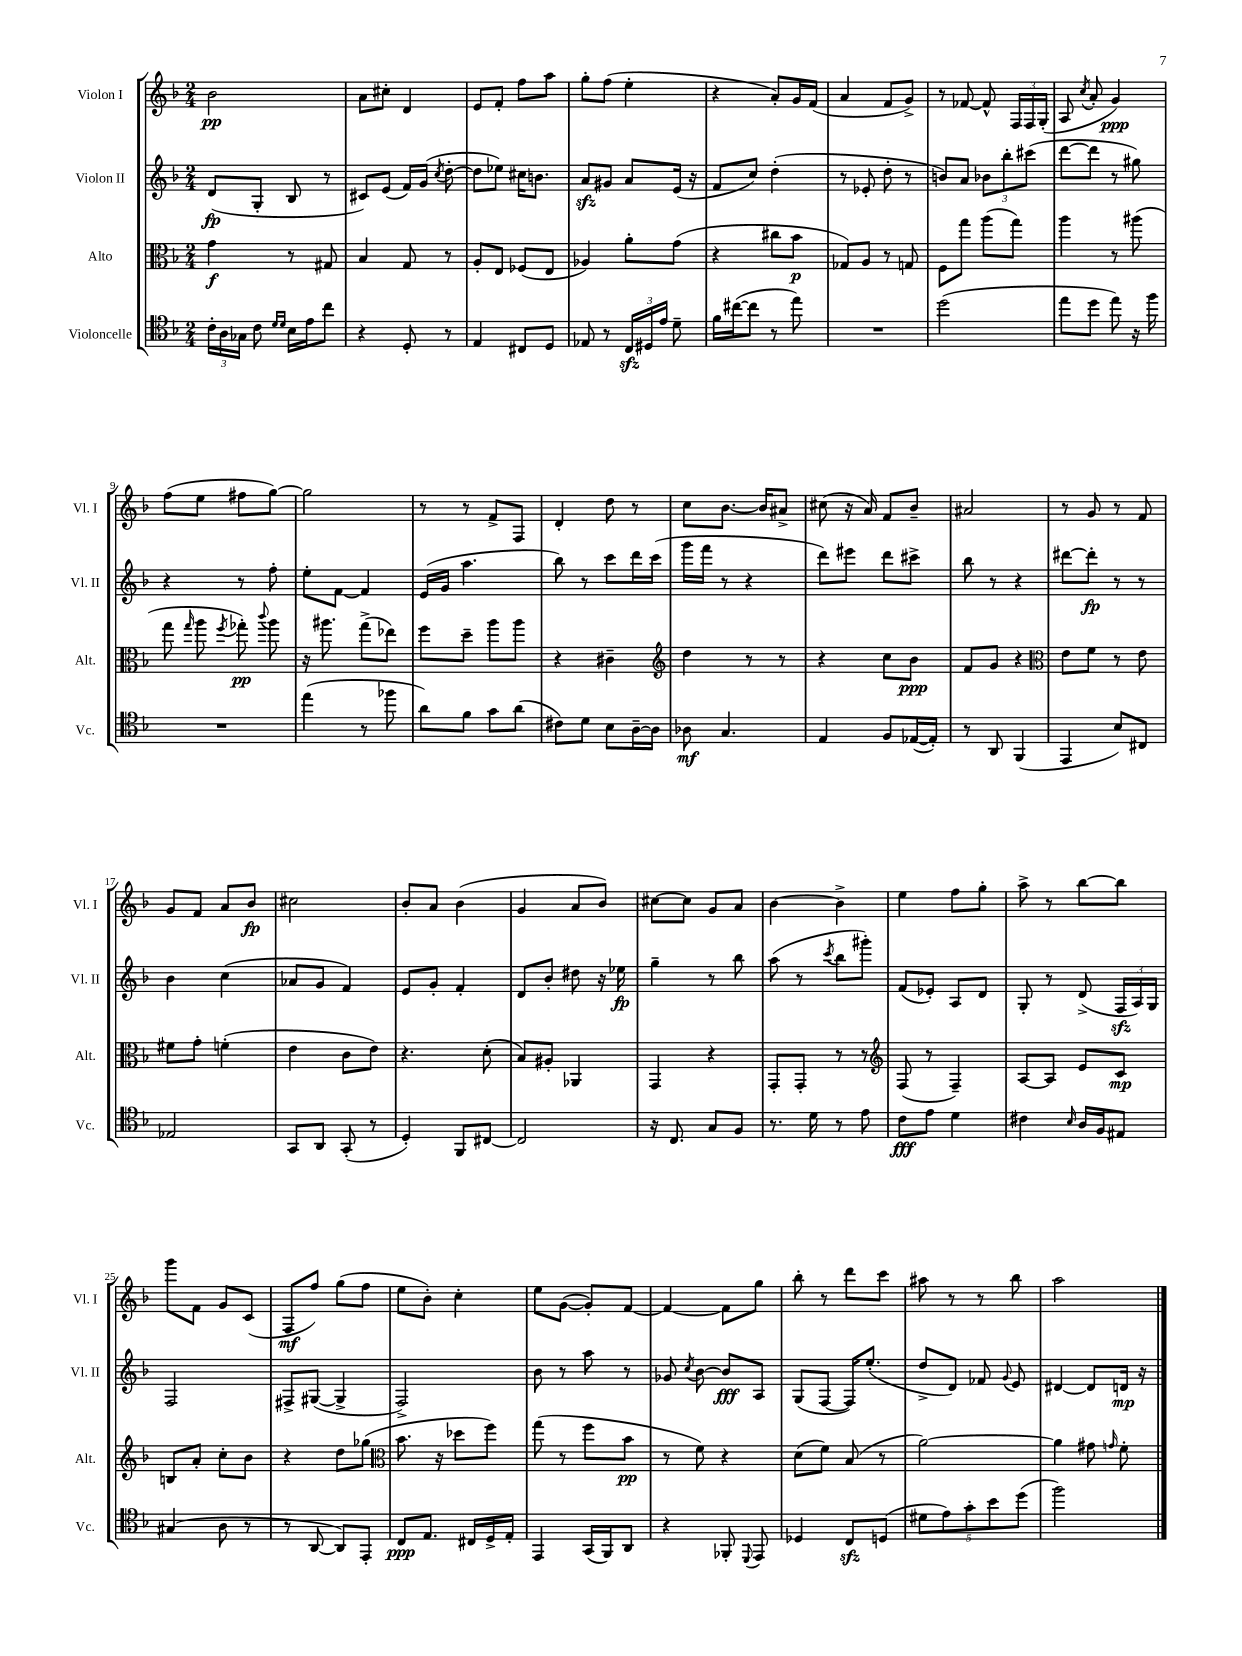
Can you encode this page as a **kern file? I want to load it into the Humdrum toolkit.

**kern	**dynam	**kern	**dynam	**kern	**dynam	**kern	**dynam
*part4	*part4	*part3	*part3	*part2	*part2	*part1	*part1
*staff4	*staff4	*staff3	*staff3	*staff2	*staff2	*staff1	*staff1
*I"Violoncelle	*	*I"Alto	*	*I"Violon II	*	*I"Violon I	*
*I'Vc.	*	*I'Alt.	*	*I'Vl. II	*	*I'Vl. I	*
*clefC4	*	*clefC3	*	*clefG2	*	*clefG2	*
*k[b-]	*	*k[b-]	*	*k[b-]	*	*k[b-]	*
*M2/4	*	*M2/4	*	*M2/4	*	*M2/4	*
=1	=1	=1	=1	=1	=1	=1	=1
24c'\LL	.	4g\	f	(8d/L	fp	2b-\	pp
24A\	.	.	.	.	.	.	.
24G-X\JJ	.	.	.	.	.	.	.
8c\	.	.	.	8G'/J	.	.	.
16qqd/LL	.	.	.	.	.	.	.
16qqd/JJ	.	.	.	.	.	.	.
16B-\LL	.	8r	.	8B-/	.	.	.
16e\J	.	.	.	.	.	.	.
8cc\J	.	8G#X/	.	8r	.	.	.
=2	=2	=2	=2	=2	=2	=2	=2
4r	.	4B-/	.	8c#X/L)	.	8a\L	.
.	.	.	.	(8e/J	.	8cc#X'\J	.
8D'/	.	8G/	.	16f/LL)	.	4d/	.
.	.	.	.	(16g/JJ	.	.	.
.	.	.	.	8qcc/	.	.	.
8r	.	8r	.	[8dd'\	.	.	.
=3	=3	=3	=3	=3	=3	=3	=3
4E/	.	8A'/L	.	8dd\L]	.	8e/L	.
.	.	8E/J	.	8ee-X\J)	.	8f'/J	.
8C#X/L	.	(8F-X/L	.	16cc#X\KL	.	8ff\L	.
.	.	.	.	8.bn\J	.	.	.
8D/J	.	8E/J	.	.	.	8aa\J	.
=4	=4	=4	=4	=4	=4	=4	=4
8E-X/	.	4A-X/)	.	8azz/L	.	8gg'\L	.
8r	.	.	.	8g#X/J	.	(8ff\J	.
24Czz/LL	.	8a'\L	.	8a/L	.	4ee'\	.
24D#X/	.	.	.	.	.	.	.
24e/JJ	.	.	.	.	.	.	.
8d~\	.	(8g\J	.	(16e/Jk	.	.	.
.	.	.	.	16r	.	.	.
=5	=5	=5	=5	=5	=5	=5	=5
16f\LL	.	4r	.	8f/L	.	4r	.
([16cc#X\J	.	.	.	.	.	.	.
8cc#\J]	.	.	.	8cc/J)	.	.	.
8r	.	8cc#X\L	.	(4dd'\	.	8a'/L)	.
8ee\)	.	8b-\J	p	.	.	16g/L	.
.	.	.	.	.	.	(16f/JJ	.
=6	=6	=6	=6	=6	=6	=6	=6
2r	.	8G-X/L)	.	8r	.	4a/	.
.	.	8A/J	.	8e-X'/	.	.	.
.	.	8r	.	8dd'\	.	8f/L	.
.	.	8Gn/	.	8r	.	8g^/J)	.
=7	=7	=7	=7	=7	=7	=7	=7
(2dd\	.	8F\L	.	8bn/L)	.	8r	.
.	.	8gg\J	.	8a/J	.	[8f-X/	.
.	.	(8aa\L	.	12b-X\L	.	8f-^^/]	.
.	.	.	.	12bb-'\	.	.	.
.	.	8gg\J)	.	.	.	24F/LL	.
.	.	.	.	(12ccc#X\J	.	24F/	.
.	.	.	.	.	.	(24G'/JJ	.
=8	=8	=8	=8	=8	=8	=8	=8
8ee\L	.	4aa\	.	[8ddd\L	.	8A/	.
.	.	.	.	.	.	8qcc/	.
8dd\J	.	.	.	8ddd\J]	.	8a'/	.
8ee\)	.	8r	.	8r	.	4g/)	ppp
16r	.	(8aa#X\	.	8gg#X\)	.	.	.
16ff\	.	.	.	.	.	.	.
!!LO:LB:g=z
=9	=9	=9	=9	=9	=9	=9	=9
2r	.	8gg\	.	4r	.	(8ff\L	.
.	.	16qqgg/	.	.	.	.	.
.	.	8aa\	.	.	.	8ee\J	.
.	.	8qff/	.	.	.	.	.
.	.	8gg-X'\)	pp	8r	.	8ff#X\L	.
.	.	8qqccc/	.	.	.	.	.
.	.	8aa\	.	8ff'\	.	[8gg\J)	.
=10	=10	=10	=10	=10	=10	=10	=10
(4ee\	.	16r	.	8ee'\L	.	2gg\]	.
.	.	8.aa#X\	.	.	.	.	.
.	.	.	.	[8f\J	.	.	.
8r	.	(8gg^\L	.	4f/]	.	.	.
8ff-X\	.	8ee-X\J)	.	.	.	.	.
=11	=11	=11	=11	=11	=11	=11	=11
8a\L)	.	8ff\L	.	(16e/LL	.	8r	.
.	.	.	.	16g/JJ	.	.	.
8f\J	.	8dd~\J	.	4.aa\	.	8r	.
8g\L	.	8aa\L	.	.	.	8f^/L	.
(8a\J	.	8aa\J	.	.	.	8F/J	.
=12	=12	=12	=12	=12	=12	=12	=12
8c#X\L)	.	4r	.	8bb-\)	.	4d'/	.
8d\J	.	.	.	8r	.	.	.
8B-\L	.	4c#X~\	.	8ccc\L	.	8dd\	.
[16A~\L	.	.	.	16ddd\L	.	8r	.
16A\JJ]	.	.	.	(16ccc\JJ	.	.	.
=13	=13	=13	=13	=13	=13	=13	=13
*	*	*clefG2	*	*	*	*	*
8A-X\	mf	4dd\	.	16ggg\LL	.	8cc\L	.
.	.	.	.	16fff\JJ	.	.	.
4.G/	.	.	.	8r	.	[8.b-\J	.
.	.	8r	.	4r	.	.	.
.	.	.	.	.	.	16b-/KL]	.
.	.	8r	.	.	.	8a#X^/J	.
=14	=14	=14	=14	=14	=14	=14	=14
4E/	.	4r	.	8ddd\L)	.	(8cc#X\	.
.	.	.	.	8eee#X\J	.	16r	.
.	.	.	.	.	.	16a/)	.
8F/L	.	8cc\L	.	8ddd\L	.	8f/L	.
([16E-X/L	.	8b-\J	ppp	8ccc#X^\J	.	8b-~/J	.
16E-'/JJ])	.	.	.	.	.	.	.
=15	=15	=15	=15	=15	=15	=15	=15
8r	.	8f/L	.	8bb-\	.	2a#X/	.
8AA/	.	8g/J	.	8r	.	.	.
(4FF/	.	4r	.	4r	.	.	.
=16	=16	=16	=16	=16	=16	=16	=16
*	*	*clefC3	*	*	*	*	*
4EE/	.	8e\L	.	[8ddd#X\L	.	8r	.
.	.	8f\J	.	8ddd#'\J]	fp	8g/	.
8B-/L)	.	8r	.	8r	.	8r	.
8C#X/J	.	8e\	.	8r	.	8f/	.
!!LO:LB:g=z
=17	=17	=17	=17	=17	=17	=17	=17
2E-X/	.	8f#X\L	.	4b-\	.	8g/L	.
.	.	8g'\J	.	.	.	8f/J	.
.	.	(4fn'\	.	(4cc\	.	8a/L	.
.	.	.	.	.	.	8b-/J	fp
=18	=18	=18	=18	=18	=18	=18	=18
8GG/L	.	4e\	.	8a-X/L	.	2cc#X\	.
8AA/J	.	.	.	8g/J	.	.	.
(8GG'/	.	8c\L	.	4f/)	.	.	.
8r	.	8e\J)	.	.	.	.	.
=19	=19	=19	=19	=19	=19	=19	=19
4D'/)	.	4.r	.	8e/L	.	8b-'/L	.
.	.	.	.	8g'/J	.	8a/J	.
8FF/L	.	.	.	4f'/	.	(4b-\	.
[8C#X/J	.	(8d'\	.	.	.	.	.
=20	=20	=20	=20	=20	=20	=20	=20
2C#/]	.	8B-/L)	.	8d/L	.	4g/	.
.	.	8A#X'/J	.	8b-'/J	.	.	.
.	.	4AA-X/	.	8dd#X\	.	8a/L	.
.	.	.	.	16r	.	8b-/J)	.
.	.	.	.	16ee-X\	fp	.	.
=21	=21	=21	=21	=21	=21	=21	=21
16r	.	4GG/	.	4gg~\	.	[8cc#X\L	.
8.C/	.	.	.	.	.	.	.
.	.	.	.	.	.	8cc#\J]	.
8G/L	.	4r	.	8r	.	8g/L	.
8F/J	.	.	.	8bb-\	.	8a/J	.
=22	=22	=22	=22	=22	=22	=22	=22
8.r	.	8GG'/L	.	(8aa\	.	[4b-\	.
.	.	8GG'/J	.	8r	.	.	.
16d\	.	.	.	.	.	.	.
.	.	.	.	8qccc/	.	.	.
8r	.	8r	.	8bb-\L	.	4b-^\]	.
8e\	.	8r	.	8ggg#X'\J)	.	.	.
=23	=23	=23	=23	=23	=23	=23	=23
*	*	*clefG2	*	*	*	*	*
8c\L	fff	(8F/	.	(8f/L	.	4ee\	.
8e\J	.	8r	.	8e-X'/J)	.	.	.
4d\	.	4F~/)	.	8A/L	.	8ff\L	.
.	.	.	.	8d/J	.	8gg'\J	.
=24	=24	=24	=24	=24	=24	=24	=24
4c#X\	.	[8A/L	.	8G'/	.	8aa^\	.
.	.	8A/J]	.	8r	.	8r	.
16qqB-/	.	.	.	.	.	.	.
16A/LL	.	8e/L	.	(8d^/	.	[8bb-\L	.
16F/J	.	.	.	.	.	.	.
8E#X/J	.	8c/J	mp	24Fzz/LL	.	8bb-\J]	.
.	.	.	.	24A/)	.	.	.
.	.	.	.	24G/JJ	.	.	.
!!LO:LB:g=z
=25	=25	=25	=25	=25	=25	=25	=25
(4G#X/	.	8Bn/L	.	2F/	.	8ggg\L	.
.	.	8a'/J	.	.	.	8f\J	.
8A\	.	8cc'\L	.	.	.	8g/L	.
8r	.	8b-\J	.	.	.	(8c/J	.
=26	=26	=26	=26	=26	=26	=26	=26
8r	.	4r	.	8F#X^/L	.	8F/L	mf
[8AA/	.	.	.	([8G#X/J	.	8ff/J)	.
8AA/L])	.	8dd\L	.	4G#^/]	.	(8gg\L	.
8EE'/J	.	(8gg-X\J	.	.	.	8ff\J	.
=27	=27	=27	=27	=27	=27	=27	=27
*	*	*clefC3	*	*	*	*	*
8C/L	ppp	8.b-\	.	2F^/)	.	8ee\L	.
8.E/J	.	.	.	.	.	8b-'\J)	.
.	.	16r	.	.	.	.	.
.	.	8dd-X\L	.	.	.	4cc'\	.
16C#X/LL	.	.	.	.	.	.	.
16D^/	.	8ff\J)	.	.	.	.	.
16E'/JJ	.	.	.	.	.	.	.
=28	=28	=28	=28	=28	=28	=28	=28
4EE/	.	(8gg\	.	8b-\	.	8ee\L	.
.	.	8r	.	8r	.	([8g\J	.
(16GG/LL	.	8ff\L	.	8aa\	.	8g'/L])	.
16FF/J)	.	.	.	.	.	.	.
8AA/J	.	8b-\J	pp	8r	.	[8f/J	.
=29	=29	=29	=29	=29	=29	=29	=29
4r	.	8r	.	8g-X/	.	4f/_	.
.	.	.	.	8qcc/	.	.	.
.	.	8f\)	.	[8b-\	.	.	.
8FF-X'/	.	4r	.	8b-/L]	fff	8f\L]	.
8qqDD/	.	.	.	.	.	.	.
8EE/	.	.	.	8A/J	.	8gg\J	.
=30	=30	=30	=30	=30	=30	=30	=30
4D-X/	.	(8d\L	.	(8G/L	.	8bb-'\	.
.	.	8f\J)	.	[8F/J	.	8r	.
8Czz/L	.	(8B-/	.	16F/KL])	.	8ddd\L	.
.	.	.	.	(8.ee'/J	.	.	.
(8Dn/J	.	8r	.	.	.	8ccc\J	.
=31	=31	=31	=31	=31	=31	=31	=31
10d#X\L	.	[2a\)	.	8dd^/L	.	8aa#X\	.
10e\)	.	.	.	.	.	.	.
.	.	.	.	8d/J)	.	8r	.
10g'\	.	.	.	.	.	.	.
.	.	.	.	8f-X/	.	8r	.
10b-\	.	.	.	.	.	.	.
.	.	.	.	8qqg/	.	.	.
.	.	.	.	8e/	.	8bb-\	.
(10dd\J	.	.	.	.	.	.	.
=32	=32	=32	=32	=32	=32	=32	=32
2ff\)	.	4a\]	.	[4d#X/	.	2aa\	.
.	.	8g#X\	.	8d#/L]	.	.	.
.	.	16qqgn/	.	.	.	.	.
.	.	8f'\	.	16dn/Jk	mp	.	.
.	.	.	.	16r	.	.	.
==	==	==	==	==	==	==	==
*-	*-	*-	*-	*-	*-	*-	*-
